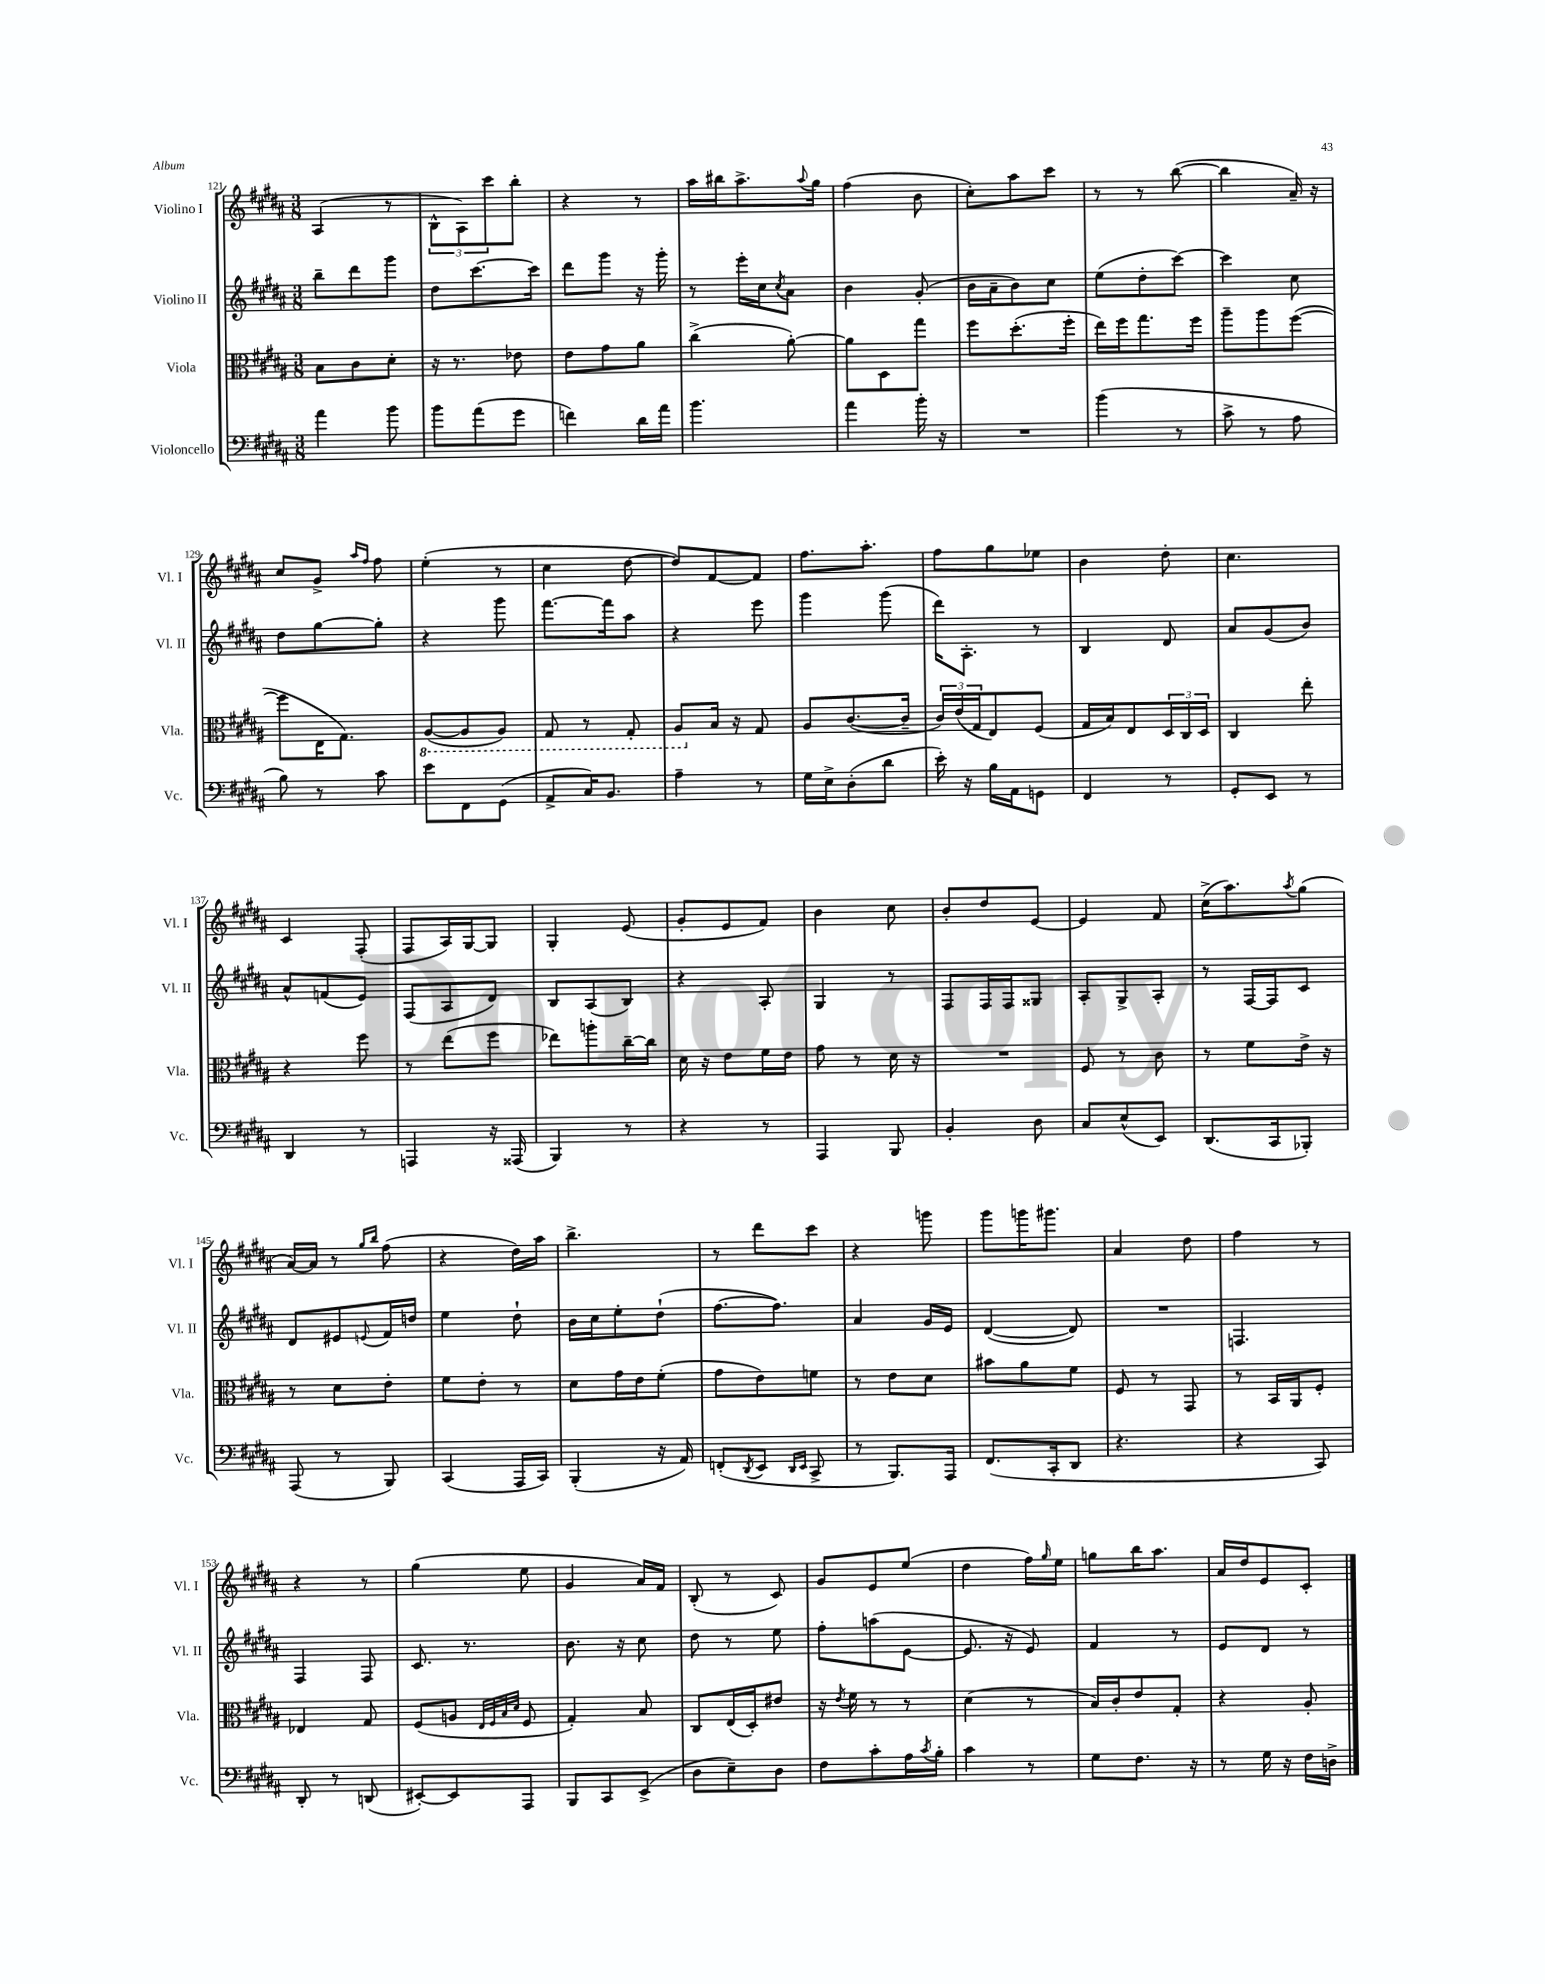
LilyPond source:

<<
\new StaffGroup <<
\new Staff = "s0" \with { instrumentName = "Violino I" shortInstrumentName = "Vl. I" } {
    \clef treble \key b \major \numericTimeSignature \time 3/8
    ais4( r8 |
    \tuplet 3/2 { b8-^ ais8) cis'''8 } b''8-. |
    r4 r8 |
    ais''16 bis''16 ais''8.-> \appoggiatura { ais''8 } gis''16 |
    fis''4( b'8 |
    cis''8-.) ais''8 cis'''8 |
    r8 r8 b''8~( |
    b''4 ais'16--) r16 |
    cis''8 gis'8-> \grace { ais''16 fis''16 } fis''8 |
    e''4-.( r8 |
    cis''4 dis''8~ |
    dis''8) fis'8~ fis'8 |
    fis''8. ais''8.-. |
    fis''8 gis''8 ees''8 |
    b'4 dis''8-. |
    cis''4. |
    cis'4 fis8-.( |
    fis8 ais16) gis16~ gis8 |
    gis4-. e'8( |
    gis'8-. e'8 fis'8) |
    b'4 cis''8 |
    b'8-. dis''8 e'8~ |
    e'4 fis'8 |
    cis''16->( ais''8.) \acciaccatura { ais''8 } gis''8( |
    ais'16~) ais'16 r8 \grace { gis''16 b''16 } fis''8( |
    r4 dis''16) ais''16 |
    b''4.-> |
    r8 dis'''8 cis'''8 |
    r4 g'''8 |
    gis'''8 g'''16 gis'''8. |
    ais'4 dis''8 |
    fis''4 r8 |
    r4 r8 |
    gis''4( e''8 |
    gis'4 ais'16) fis'16 |
    b8-.( r8 cis'8) |
    gis'8 e'8 e''8( |
    dis''4 fis''16) \grace { gis''16 } e''16 |
    g''8 b''16 ais''8. |
    ais'16 dis''16 e'8 cis'8-. \bar "|." |
}
\new Staff = "s1" \with { instrumentName = "Violino II" shortInstrumentName = "Vl. II" } {
    \clef treble \key b \major \numericTimeSignature \time 3/8
    b''8-- dis'''8 gis'''8 |
    dis''8 cis'''8.~ cis'''16 |
    dis'''8 gis'''8 r16 gis'''16-. |
    r8 e'''16-. cis''16 \acciaccatura { cis''8 } ais'8 |
    b'4 gis'8-.( |
    b'16 ais'16-- b'8) cis''8 |
    e''8( dis''8-. cis'''8~) |
    cis'''4 cis''8 |
    dis''8 gis''8~ gis''8-. |
    r4 gis'''8 |
    fis'''8.~ fis'''16 ais''8 |
    r4 e'''8 |
    gis'''4 gis'''8( |
    dis'''16) ais8.-. r8 |
    b4 dis'8 |
    ais'8 gis'8( b'8) |
    ais'8-^ f'8( e'8) |
    fis8( ais8 dis'8) |
    b8 ais8( b8) |
    r4 ais8-. |
    gis4 r8 |
    fis8 fis16 fis16 gisis8 |
    ais8-. gis8-> ais8-. |
    r8 fis16~ fis16 cis'8 |
    dis'8 eis'8 \appoggiatura { e'8 } fis'16 d''16 |
    e''4 dis''8-! |
    b'16 cis''16 e''8-. dis''8-!( |
    fis''8.~ fis''8.) |
    ais'4 gis'16 e'16 |
    dis'4~( dis'8) |
    R4. |
    f4. |
    fis4 fis8 |
    cis'8. r8. |
    b'8. r16 cis''8 |
    dis''8 r8 e''8 |
    fis''8-. a''8( e'8~ |
    e'8. r16 e'8) |
    fis'4 r8 |
    e'8 dis'8 r8 \bar "|." |
}
\new Staff = "s2" \with { instrumentName = "Viola" shortInstrumentName = "Vla." } {
    \clef alto \key b \major \numericTimeSignature \time 3/8
    b8 cis'8 dis'8-. |
    r16 r8. ees'8 |
    e'8 gis'8 ais'8 |
    cis''4->( ais'8~-.) |
    ais'8 dis8 gis''8 |
    fis''8 dis''8.-.( fis''16-. |
    e''16) fis''16 gis''8. fis''16 |
    ais''8-- ais''8 fis''8~( |
    fis''8 e16 gis8.) |
    \ottava #-1 ais,8~( ais,8 ais,8) |
    gis,8 r8 gis,8-. |
    ais,8 \ottava #0 b16 r16 gis8 |
    ais8 cis'8.~( cis'16-- |
    \tuplet 3/2 { cis'16) e'16( gis16 } e8) fis8( |
    gis16 b16) e8 \tuplet 3/2 { dis16 cis16 dis16 } |
    cis4 e''8-. |
    r4 fis''8 |
    r8 e''8( fis''8 |
    ees''8) a''8-. cis''16~-- cis''16 |
    dis'16 r16 e'8 fis'16 e'16 |
    gis'8 r8 dis'16 r16 |
    R4. |
    fis8 r8 cis'8 |
    r8 fis'8 e'16-> r16 |
    r8 dis'8 e'8-. |
    fis'8 e'8-. r8 |
    dis'8 gis'16 e'16 fis'8-.( |
    gis'8 e'8) f'8 |
    r8 e'8 dis'8 |
    bis'8 ais'8 fis'8 |
    fis8 r8 gis,8 |
    r8 b,16 ais,16 fis8-. |
    ees4 gis8 |
    fis8( a8 \grace { e32 fis32 b32 dis'32 } fis8 |
    gis4-.) b8 |
    cis8 e16( dis16-.) eis'8 |
    r16 \acciaccatura { e'8 } fis'16 r8 r8 |
    dis'4( r8 |
    b16) cis'16-. e'8 gis8-. |
    r4 ais8-. \bar "|." |
}
\new Staff = "s3" \with { instrumentName = "Violoncello" shortInstrumentName = "Vc." } {
    \clef bass \key b \major \numericTimeSignature \time 3/8
    ais'4 b'8 |
    b'8 ais'8( gis'8 |
    f'4) dis'16 ais'16 |
    b'4. |
    ais'4 b'16-. r16 |
    R4. |
    b'4( r8 |
    cis'8-> r8 ais8 |
    b8) r8 cis'8 |
    e'8 fis,8 gis,8( |
    ais,8-> cis16) b,8. |
    ais4-- r8 |
    gis16 e16-> dis8-.( dis'8 |
    e'16-.) r16 b16 ais,16 g,8 |
    fis,4 r8 |
    gis,8-. e,8 r8 |
    dis,4 r8 |
    a,,4 r16 aisis,,16( |
    b,,4) r8 |
    r4 r8 |
    ais,,4 b,,8 |
    b,4-. dis8 |
    cis8 e8-^( e,8) |
    dis,8.( cis,16 bes,,8-.) |
    ais,,8( r8 b,,8) |
    cis,4( ais,,16 cis,16) |
    b,,4-.( r16 ais,16) |
    f,8-.( \acciaccatura { dis,8 } e,8 \grace { dis,16 e,16 } cis,8-> |
    r8 b,,8.) ais,,16 |
    fis,8.( cis,16-. dis,8 |
    r4. |
    r4 cis,8) |
    dis,8-. r8 d,8( |
    eis,8~-.) eis,8 ais,,8 |
    b,,8 cis,8 e,8->( |
    dis8 e8--) dis8 |
    fis8 cis'8-. ais16 \acciaccatura { cis'8 } b16-. |
    cis'4 r8 |
    gis8 fis8. r16 |
    r8 gis16 r16 fis16 d16-> \bar "|." |
}
>>
>>
\layout { \context { \Score currentBarNumber = #121 } }
